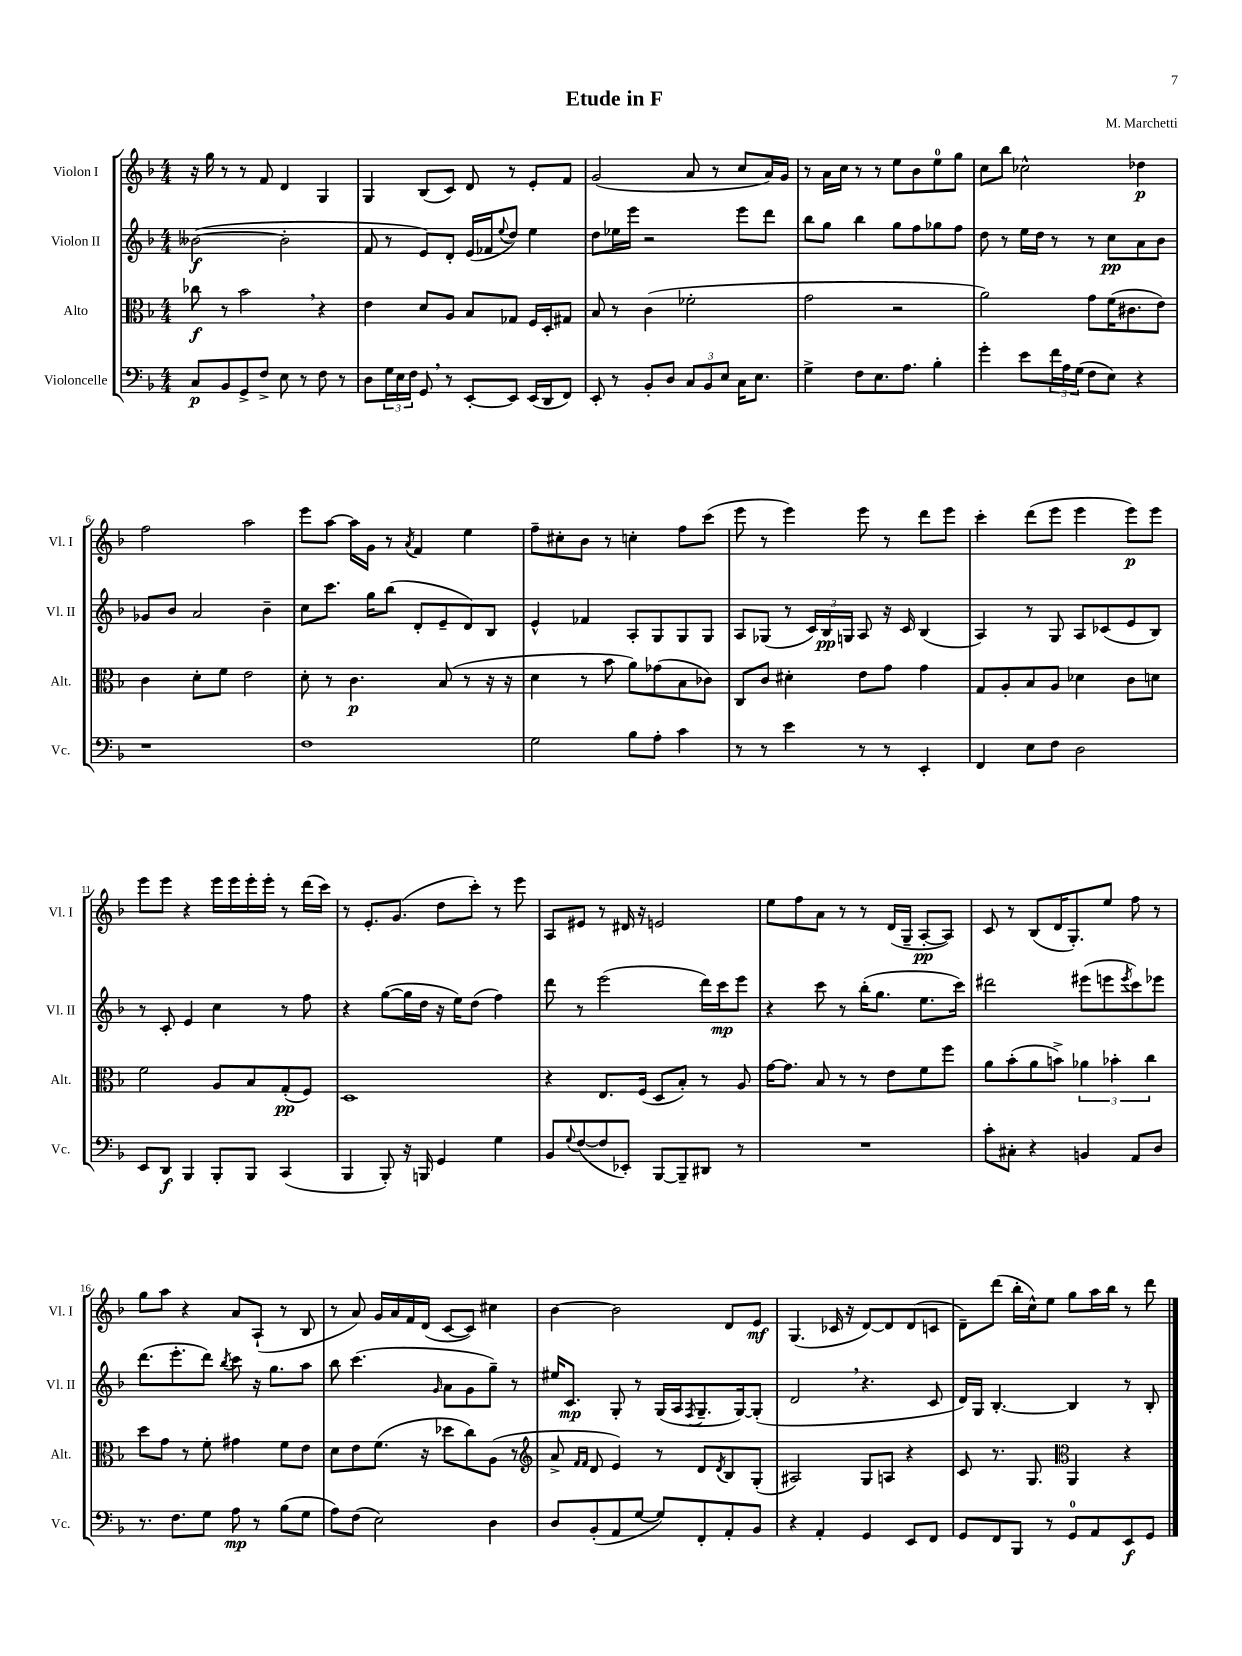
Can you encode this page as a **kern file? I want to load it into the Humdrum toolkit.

**kern	**kern	**kern	**kern
*staff4	*staff3	*staff2	*staff1
*clefF4	*clefC3	*clefG2	*clefG2
*k[b-]	*k[b-]	*k[b-]	*k[b-]
*M4/4	*M4/4	*M4/4	*M4/4
8C	8cc-	([2b--	16r
.	.	.	16gg
8BB-	8r	.	8r
8GG^	2b-	.	8r
8F^	.	.	8f
8E	.	2b--']	4d
8r	.	.	.
8F	4r	.	4G
8r	.	.	.
=	=	=	=
8D	4e	8f	4G
24G	.	8r	.
24E	.	.	.
24F	.	.	.
8GG	8d	8e)	(8B-
8r	8A	8d'	8c)
[8EE'	8B-	(16e	8d
.	.	16f-	.
.	.	8qqee	.
8EE]	8G-	8dd)	8r
(16EE	16F	4ee	8e'
16DD	16D'	.	.
8FF)	8G#	.	8f
=	=	=	=
8EE'	8B-	8dd	(2g
8r	8r	16ee-	.
.	.	16eee	.
8BB-'	(4c	2r	.
8D	.	.	.
12C	2f-'	.	8a
12BB-	.	.	.
.	.	.	8r
12E	.	.	.
16C	.	8eee	8cc
8.E	.	.	.
.	.	8ddd	16a)
.	.	.	16g
=	=	=	=
4G^	2g	8bb-	8r
.	.	8gg	16a
.	.	.	16cc
8F	.	4bb-	8r
8.E	.	.	8r
.	2r	8gg	8ee
8.A	.	.	.
.	.	8ff	8b-
4B-'	.	8gg-	8ee
.	.	8ff	8gg
=	=	=	=
4g'	2a)	8dd	8cc
.	.	8r	8bb-
8e	.	16ee	2cc-^^
.	.	16dd	.
24f	.	8r	.
24A	.	.	.
(24G	.	.	.
8F	8g	8r	.
8E)	(16f	8cc	.
.	8.c#	.	.
4r	.	8a	4dd-
.	8e)	8b-	.
=	=	=	=
1r	4c	8g-	2ff
.	.	8b-	.
.	8d'	2a	.
.	8f	.	.
.	2e	.	2aa
.	.	4b-~	.
=	=	=	=
1F	8d'	8cc	8eee
.	8r	8.ccc	[8aa
.	4.c	.	16aa]
.	.	16gg	16g
.	.	(8bb-	8r
.	.	.	8qa
.	.	8d'	4f
.	(8B-	8e~	.
.	8r	8d)	4ee
.	16r	8B-	.
.	16r	.	.
=	=	=	=
2G	4d	4e^^	8ff~
.	.	.	8cc#'
.	8r	4f-	8b-
.	8b-	.	8r
8B-	8a)	8A'	4cc'
8A'	(8g-	8G	.
4c	8B-	8G	8ff
.	8c-)	8G	(8ccc
=	=	=	=
8r	8C	8A	8eee
8r	8c	(8G-	8r
4e	4d#'	8r	4eee)
.	.	24c)	.
.	.	24B-	.
.	.	24G	.
8r	8e	8A	8eee
8r	8g	16r	8r
.	.	16c	.
4EE'	4g	(4B-	8ddd
.	.	.	8eee
=	=	=	=
4FF	8G	4A)	4ccc'
.	8A'	.	.
8E	8B-	8r	(8ddd
8F	8A	8G	8eee
2D	4d-	8A	4eee
.	.	(8c-	.
.	8c	8e	8eee)
.	8d	8B-)	8eee
=	=	=	=
8EE	2f	8r	8eee
8DD	.	8c'	8eee
4BBB-	.	4e	4r
8BBB-'	8A	4cc	16eee
.	.	.	16eee
8BBB-	8B-	.	16eee'
.	.	.	16eee'
(4CC	(8G'	8r	8r
.	8F)	8ff	(16ddd
.	.	.	16ccc)
=	=	=	=
4BBB-	1D	4r	8r
.	.	.	8.e'
8BBB-')	.	([8gg	.
.	.	.	(8.g
16r	.	16gg]	.
16BBB	.	16dd	.
4GG	.	16r	8dd
.	.	16ee)	.
.	.	(8dd	8ccc')
4G	.	4ff)	8r
.	.	.	8eee
=	=	=	=
8BB-	4r	8ddd	8A
8qqG	.	.	.
([8F	.	8r	8e#
8F]	8.E	(2eee	8r
8EE-')	.	.	16d#
.	(16F	.	16r
[8BBB-	8D	.	2e
8BBB-~]	8B-')	.	.
8DD#	8r	16ddd)	.
.	.	16ccc	.
8r	8A	8eee	.
=	=	=	=
1r	[16g	4r	8ee
.	8.g]	.	.
.	.	.	8ff
.	8B-	8ccc	8a
.	8r	8r	8r
.	8r	(16bb-'	8r
.	.	8.gg	.
.	8e	.	(16d
.	.	.	16G~
.	8f	8.ee	[8A'
.	8ff	.	8A])
.	.	16ccc)	.
=	=	=	=
8c'	8a	2ddd#	8c
8C#'	(8b-'	.	8r
4r	8a	.	(8B-
.	8b^)	.	16d
.	.	.	8.G')
4BB	6a-	(8eee#	.
.	.	8eee	8ee
.	6b-'	.	.
.	.	8qeee	.
8AA	.	8ccc)	8ff
.	6cc	.	.
8D	.	8eee-	8r
=	=	=	=
8.r	8dd	(8.ddd	8gg
.	8g	.	8aa
8.F	.	8.eee'	.
.	8r	.	4r
8G	8f'	8ddd)	.
.	.	8qbb-	.
8A	4g#	8ccc	8a
8r	.	16r	(8A`
.	.	8.gg	.
(8B-	8f	.	8r
8G	8e	8aa	8B-
=	=	=	=
8A)	8d	8bb-	8r
(8F	8e	(4.ccc	8a)
2E)	(8.f	.	16g
.	.	.	16a
.	.	.	16f
.	16r	.	(16d
.	.	16qqg	.
.	8dd-	8a	[8c
.	8cc)	8g	8c])
4D	(8A	8gg~)	4cc#
.	8r	8r	.
=	=	=	=
*	*clefG2	*	*
8D	8a^	16ee#	[4b-
.	.	8.c	.
.	16qqf	.	.
.	16qqf	.	.
(8BB-'	8d	.	.
8AA	4e)	8G'	2b-]
[8G	.	8r	.
8G])	8r	(16G	.
.	.	16A	.
.	.	8qF	.
8FF'	8d	8.G~	.
.	8qd	.	.
8AA'	8B-	.	8d
.	.	[16G)	.
8BB-	(8G'	(8G']	8e
=	=	=	=
4r	2A#)	2d	(4.G
4AA'	.	.	.
.	.	.	16c-
.	.	.	16r
4GG	8G	4.r	[8d)
.	8A	.	8d]
8EE	4r	.	(8d
8FF	.	8c	8c
=	=	=	=
8GG	8c	16d)	8d~)
.	.	16G	.
8FF	8.r	[4.B-'	(8ddd
8BBB-	.	.	16bb-'
.	8.G	.	16cc^^)
8r	.	.	8ee
*	*clefC3	*	*
8GG	4AA	4B-]	8gg
8AA	.	.	16aa
.	.	.	16bb-
8EE	4r	8r	8r
8GG	.	8B-'	8ddd
==	==	==	==
*-	*-	*-	*-
